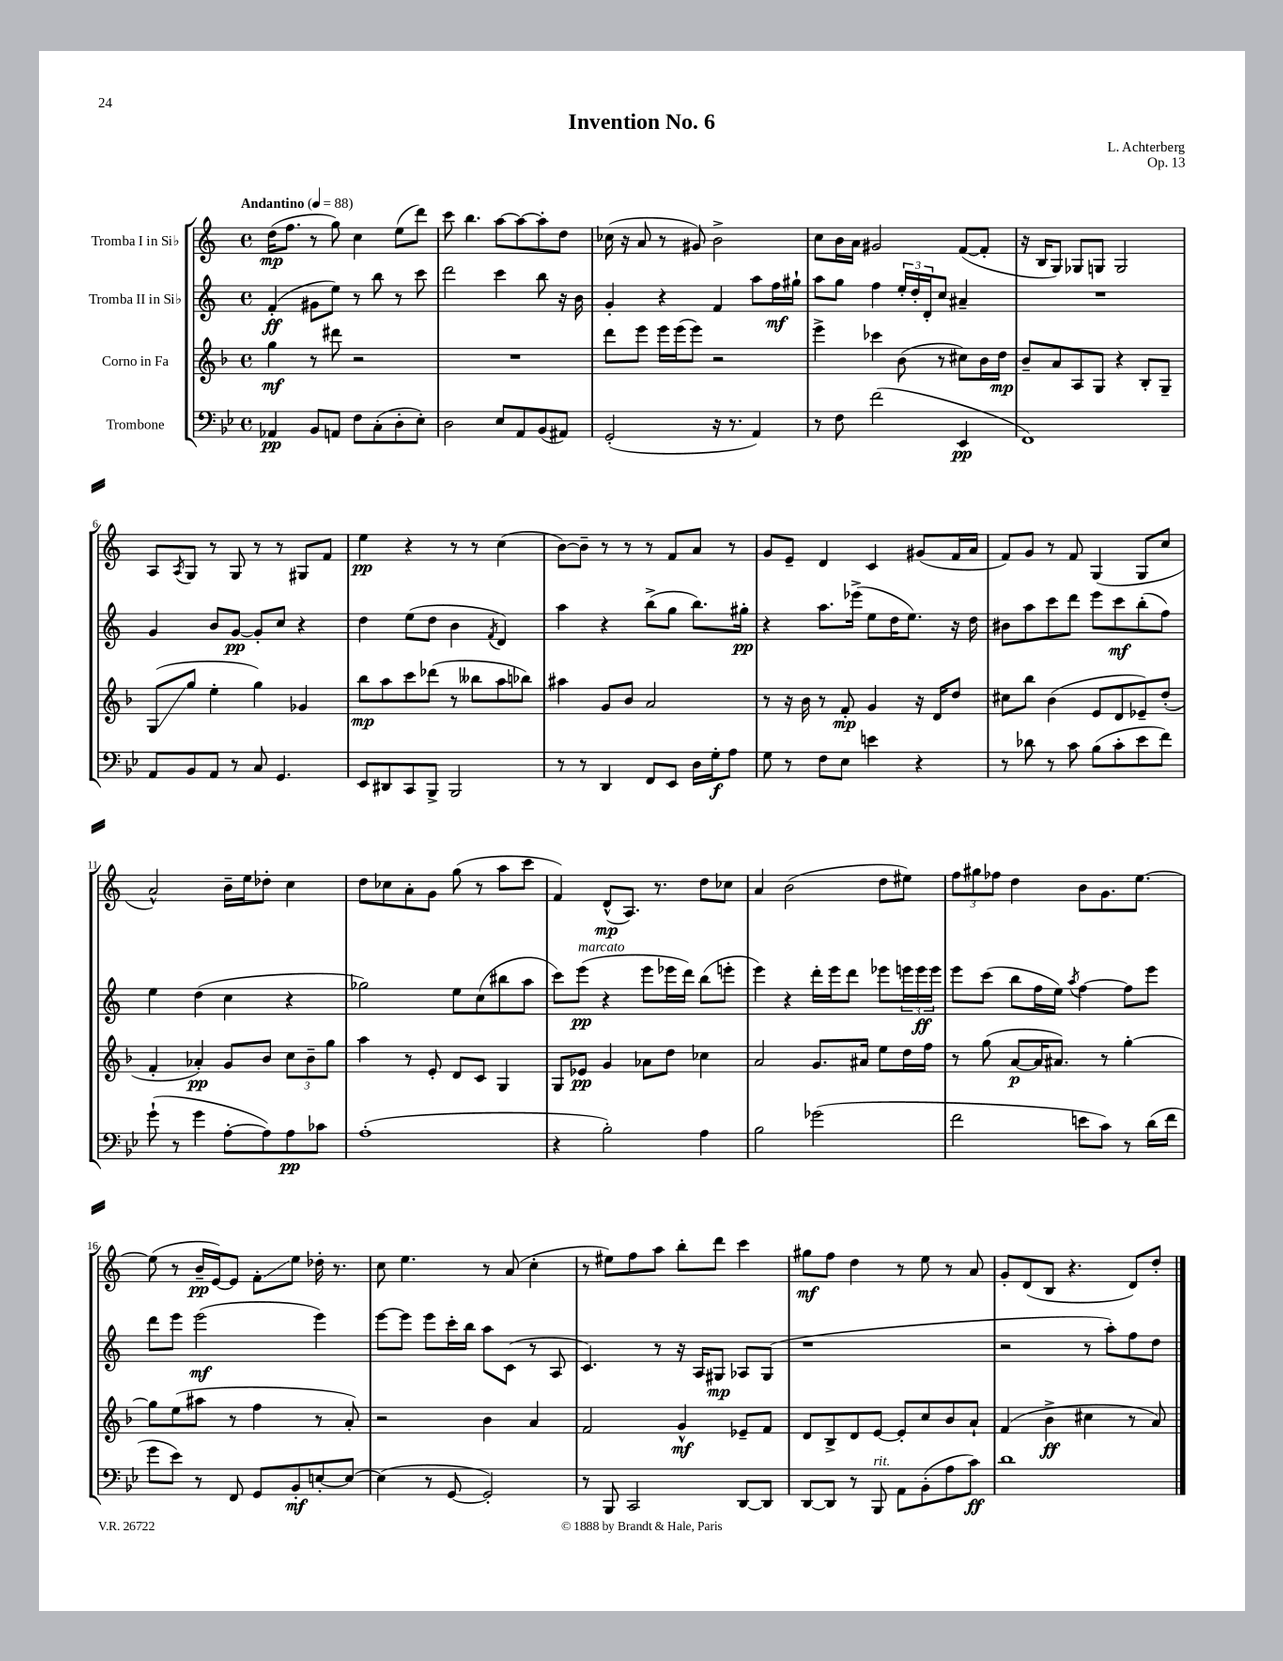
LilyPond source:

\header { title = "Invention No. 6" composer = "L. Achterberg" opus = "Op. 13" }
<<
\new StaffGroup <<
\new Staff = "s0" \with { instrumentName = "Tromba I in Sib" } {
    \clef treble \key c \major \defaultTimeSignature \time 4/4 \tempo "Andantino" 4 = 88
    d''16\mp( f''8. r8 g''8) c''4 e''8( d'''8) |
    c'''8 b''4. a''8~ a''8~ a''8-. d''8 |
    ces''16( r16 a'8 r8 gis'8) b'2-> |
    c''8 b'16 a'16 gis'2 f'8~( f'8-. |
    r16 b16 g8) ges8 g8 g2 |
    a8 \acciaccatura { a8 } g8 r8 g8 r8 r8 gis8 f'8 |
    e''4\pp r4 r8 r8 c''4( |
    b'8~) b'8-- r8 r8 r8 f'8 a'8 r8 |
    g'8 e'8-- d'4 c'4 gis'8( f'16 a'16 |
    f'8) g'8 r8 f'8 g4( g8 c''8 |
    a'2-^) b'16-- e''16 des''8-. c''4 |
    d''8 ces''8 a'8-. g'8 g''8( r8 a''8 c'''8 |
    f'4) d'8-^\mp( a8.) r8. d''8 ces''8 |
    a'4 b'2( d''8 eis''8) |
    \tuplet 3/2 { f''8 gis''8 fes''8 } d''4 b'8 g'8. e''8.~ |
    e''8( r8 b'16--\pp e'16~) e'8 f'8-.\glissando e''8 des''16-. r8. |
    c''8 e''4. r8 a'8( c''4-. |
    r8 eis''8) f''8 a''8 b''8-. d'''8 c'''4 |
    gis''8\mf f''8 d''4 r8 e''8 r8 a'8 |
    g'8-. d'8( b8 r4. d'8) d''8-. \bar "|." |
}
\new Staff = "s1" \with { instrumentName = "Tromba II in Sib" } {
    \clef treble \key c \major \defaultTimeSignature \time 4/4
    f'4-.\ff( gis'8 e''8) r8 b''8 r8 c'''8 |
    d'''2 c'''4 b''8 r16 b'16 |
    g'4-. r4 f'4 a''8 f''16\mf gis''16-! |
    a''8 g''8 f''4 \tuplet 3/2 { e''16-. d''16-. d'16-. } c''8 ais'4-- |
    R1 |
    g'4 b'8 g'8~\pp g'8-. c''8 r4 |
    d''4 e''8( d''8 b'4 \acciaccatura { f'8 } d'4) |
    a''4 r4 b''8->( g''8 b''8.) gis''16-.\pp |
    r4 a''8. ees'''16->( e''8 d''16 e''8.) r16 d''16 |
    bis'8 a''8 c'''8 d'''8 e'''8 c'''8\mf b''8-.( f''8) |
    e''4 d''4( c''4 r4 |
    ges''2) e''8 c''8( bis''8 a''8 |
    c'''8) e'''8\pp^\markup { \italic "marcato" }( r4 e'''8 ees'''16 d'''16) b''8( e'''8-. |
    e'''4) r4 d'''16-. e'''16 d'''8 ees'''8 \tuplet 3/2 { e'''16 e'''16\ff e'''16 } |
    e'''8 c'''8( b''8 f''16 e''16) \acciaccatura { a''8 } f''4~ f''8 e'''8 |
    d'''8 e'''8 e'''2\mf( e'''4) |
    e'''8~ e'''8 e'''8 c'''16-. b''16 a''8 c'8( r8 a8 |
    c'4.) r8 r16 a16 gis8\mp aes8 gis8( |
    r1 |
    r2 r8 a''8-.) f''8 d''8 \bar "|." |
}
\new Staff = "s2" \with { instrumentName = "Corno in Fa" } {
    \clef treble \key f \major \defaultTimeSignature \time 4/4
    g''4\mf r8 dis'''8 r2 |
    R1 |
    d'''8 e'''8 e'''16 e'''16( e'''8) r2 |
    e'''4-> ces'''4 bes'8( r8 cis''8) bes'16 d''16\mp |
    bes'8-- a'8 a8 g8 r4 bes8-. g8-- |
    g8\glissando( g''8 e''4-. g''4) ges'4 |
    bes''8\mp a''8 c'''8 des'''8( r8 beses''8 a''8 bes''8) |
    ais''4 g'8 bes'8 a'2 |
    r8 r16 bes'16 r8 f'8-.\mp g'4 r16 d'16 d''8 |
    cis''8 bes''8 bes'4( e'8 d'8 ees'8--) d''8-.( |
    f'4-. aes'4-.\pp) g'8 bes'8 \tuplet 3/2 { c''8 bes'8-- g''8 } |
    a''4 r8 e'8-. d'8 c'8 g4 |
    g8 ees'8\pp g'4 aes'8 d''8 ces''4 |
    a'2 g'8. ais'16 e''8 d''16 f''16 |
    r8 g''8( a'8~\p a'16 ais'8.) r8 g''4~-. |
    g''8 e''8( ais''8 r8 f''4 r8 a'8-.) |
    r2 bes'4 a'4 |
    f'2 g'4-^\mf ees'8-- f'8 |
    d'8 bes8-> d'8 e'8~ e'8-. c''8 bes'8 a'8-! |
    f'4( bes'4->\ff cis''4 r8 a'8) \bar "|." |
}
\new Staff = "s3" \with { instrumentName = "Trombone" } {
    \clef bass \key bes \major \defaultTimeSignature \time 4/4
    aes,4\pp bes,8 a,8 f8 c8-.( d8-. ees8-.) |
    d2 ees8 a,8 bes,8( ais,8) |
    g,2-.( r16 r8. a,4) |
    r8 f8 f'2( ees,4\pp |
    f,1) |
    a,8 bes,8 a,8 r8 c8 g,4. |
    ees,8 dis,8 c,8 bes,,8-> bes,,2 |
    r8 r8 d,4 f,8 ees,8 d16 g16-.\f a8 |
    g8 r8 f8 ees8 e'4 r4 |
    r8 des'8 r8 c'8 bes8( c'8-. ees'8 f'8) |
    g'8-!( r8 g'4 a8~-. a8) a8\pp ces'8 |
    a1-.( |
    r4 bes2-.) a4 |
    bes2 ges'2( |
    f'2 e'8 c'8) r8 d'16( f'16 |
    g'8 ees'8) r8 f,8 g,8 bes,8-.\mf e8~-. e8~ |
    e4( r8 g,8~ g,2-.) |
    r8 bes,,8 c,2 d,8~ d,8 |
    d,8~ d,8 r8 bes,,8^\markup { \italic "rit." } a,8 bes,8-.( a8 c'8\ff) |
    d'1 \bar "|." |
}
>>
>>
